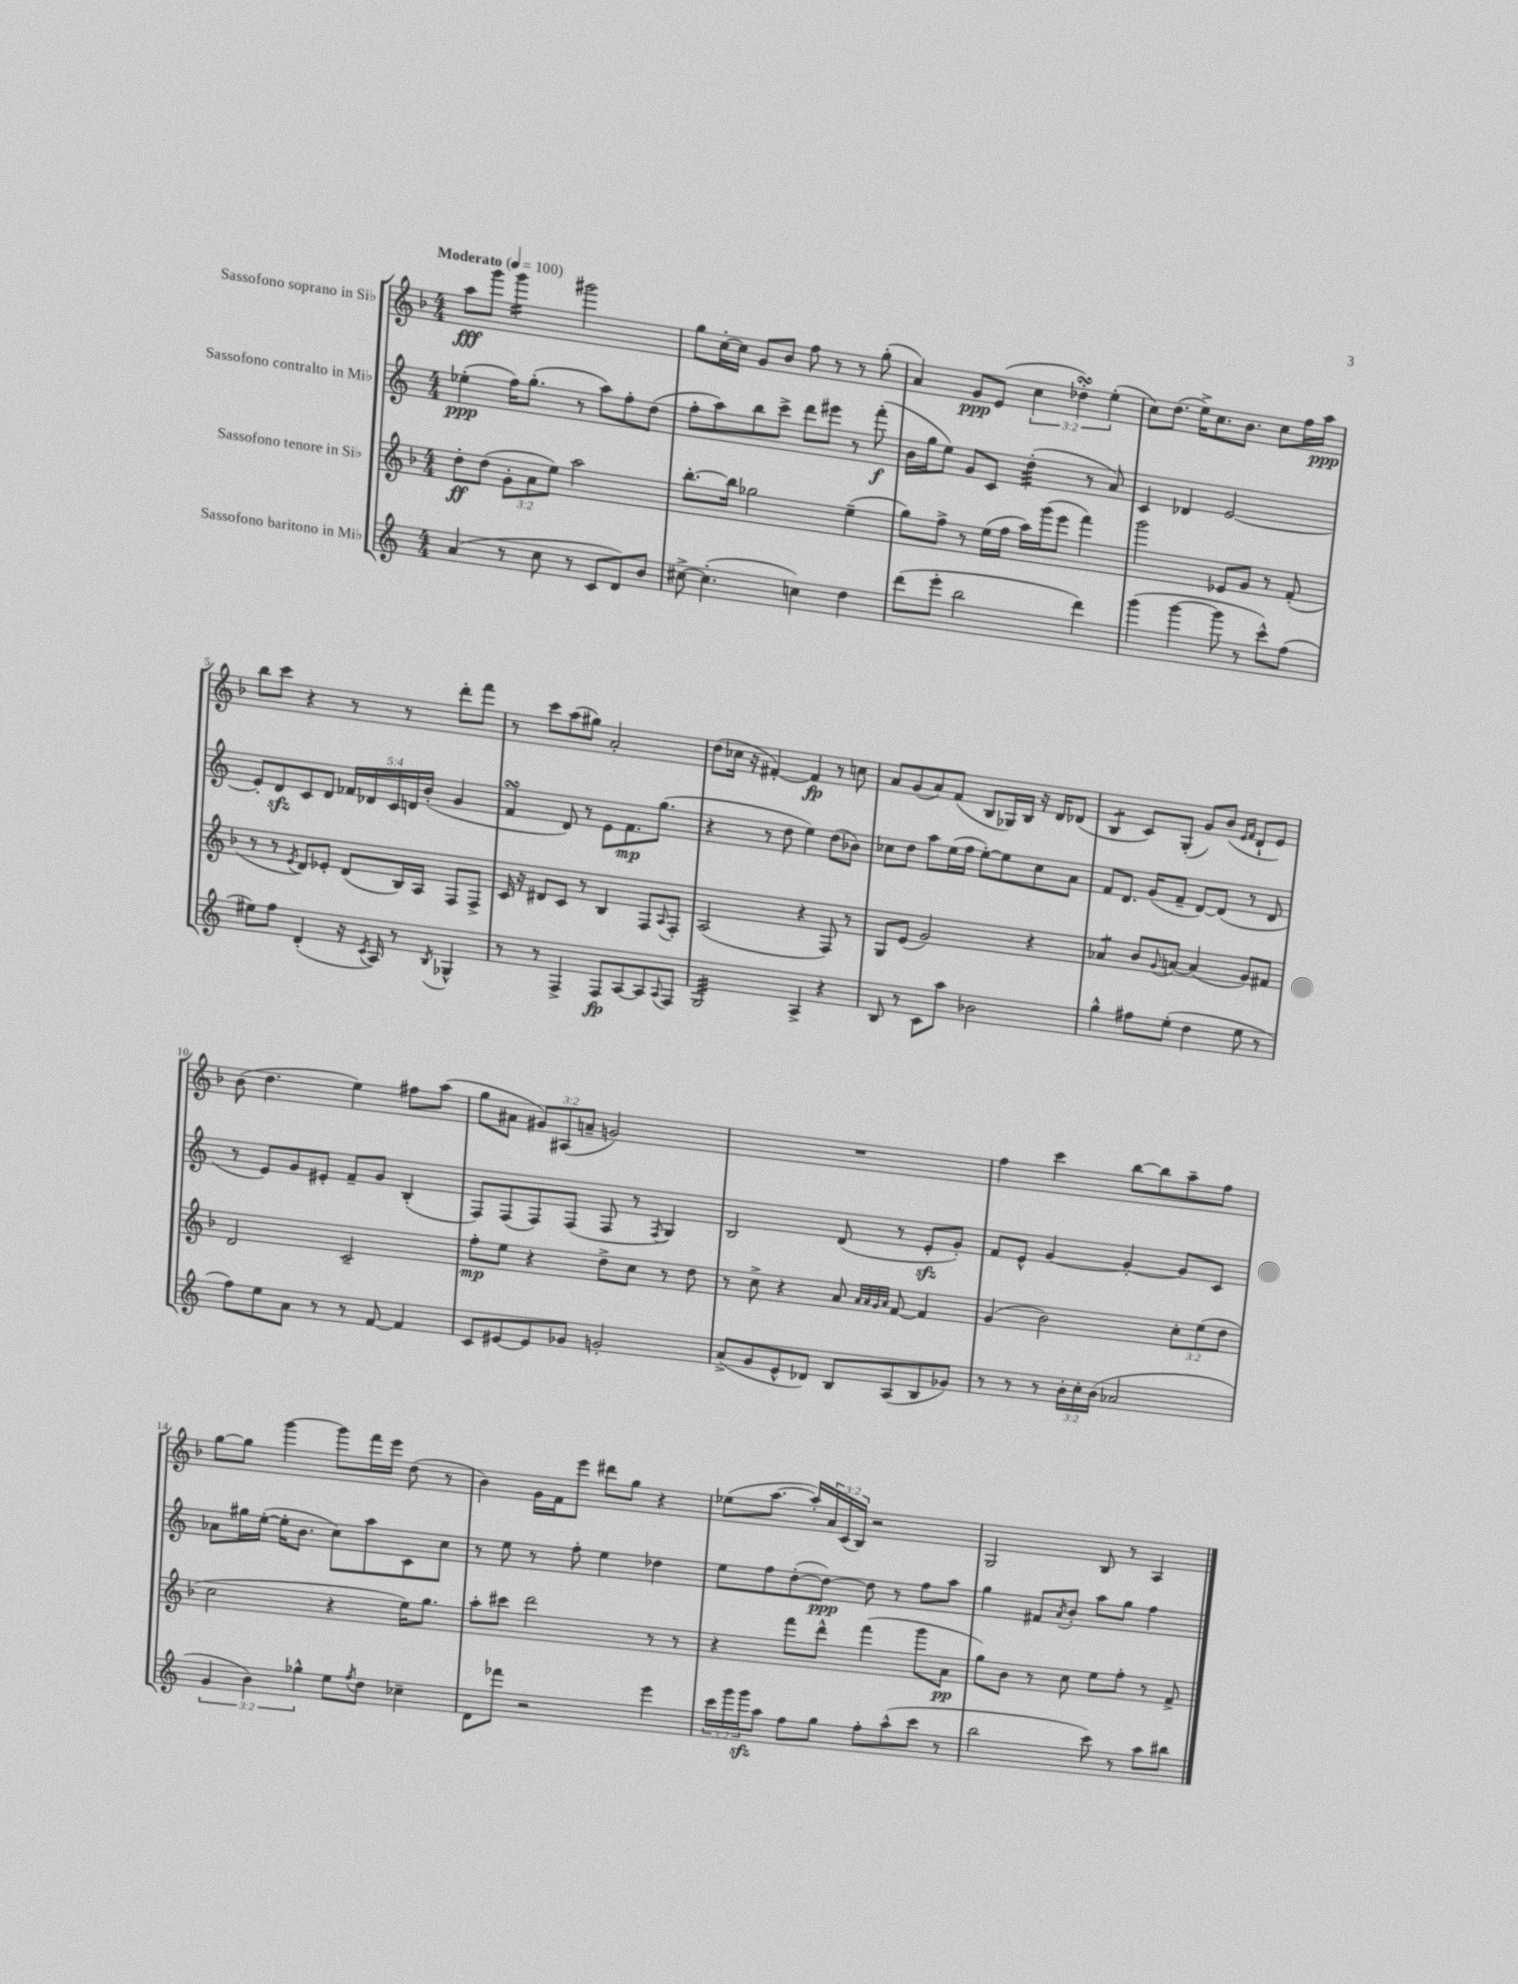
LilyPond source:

<<
\new StaffGroup <<
\new Staff = "s0" \with { instrumentName = "Sassofono soprano in Sib" } {
    \clef treble \key f \major \numericTimeSignature \time 4/4 \override Staff.TupletNumber.text = #tuplet-number::calc-fraction-text \tempo "Moderato" 4 = 100
    a''8\fff g'''8 g'''4:16 gis'''2 |
    g''8 c''16~-. c''16 g'8 bes'8 f''8 r8 r8 g''8-.( |
    a'4) g'8\ppp e'8( \tuplet 3/2 { c''4 des''4-.\turn) e''4-.( } |
    c''8) d''8.( e''16->) c''8. bes'8. c''8 f''16 a''16\ppp |
    bes''8 c'''8 r4 r8 r8 d'''8-. f'''8 |
    r8 c'''8 a''8( gis''8) a'2-. |
    d''8( ces''16 r16 fis'4~-.) fis'4\fp r8 c''8 |
    a'8 g'8( a'8) f'8( bes8 ges16) bes16 r16 d'16 des'8( |
    bes4:8 c'8) g8-.( g'8) bes'8( \grace { e'16 f'16 } d'8-! e'8) |
    bes'8( d''4. e''4) fis''8 a''8( |
    g''8 ais'8 \tuplet 3/2 { gis'8) ais8( a'8-- } g'2) |
    R1 |
    f''4 c'''4 bes''8~ bes''8 a''8-- f''8 |
    g''8~ g''8 g'''4~ g'''8 f'''16 e'''16 d''8( r8 |
    bes'4) g'16 f'16 e'''8 dis'''8 g''8 r4 |
    ees''8( a''8.~ a''16-.) \tuplet 3/2 { a'16 c'16( bes16) } r2 |
    g2 bes8 r8 a4 \bar "|." |
}
\new Staff = "s1" \with { instrumentName = "Sassofono contralto in Mib" } {
    \clef treble \key c \major \numericTimeSignature \time 4/4 \override Staff.TupletNumber.text = #tuplet-number::calc-fraction-text
    ees''4-.\ppp( f''16) g''8.-.( r8 a''8) f''8-. d''8( |
    f''8-. a''8) b''8 c'''8-> d'''8 eis'''8 r8 f'''8-.\f( |
    b'16 g''16 e''8) g'8 c'8 d''4:32-.( r8 a'8) |
    c'4 des'4 e'2~ |
    e'8-. d'8\sfz c'8 d'8 \tuplet 5/4 { fes'16 des'16 c'16 d'16 b'16-.( } g'4 |
    f'4\turn d'8) r8 e'8 f'8.\mp g''8.( |
    r4 r8 d''8 e''4) d''8( bes'8) |
    ces''8 d''8 a''8 e''16( f''16 e''8~-.) e''8 ces''8 a'8 |
    f'8 d'8. g'16( f'8-- d'8~) d'8( r8 d'8 |
    r8 e'8) g'8 eis'8-. f'8-- g'8 b4-.( |
    f8) f8( f8) f8( f8 r8 \acciaccatura { f8 } g4) |
    b2 d'8( r8 e'8-.\sfz g'8-.) |
    f'8 e'8-^ g'4~ g'4~-. g'8 c'8 |
    aes'8 gis''16 e''16~-.( e''16-. b'8. c''8) a''8 c'8 c''8 |
    r8 e''8 r8 f''8-. e''4 des''4 |
    e''8 f''8 d''8~-.( d''8~\ppp) d''8 r8 f''8 a''8 |
    g''4 fis'8 \acciaccatura { a'8 } b'8-. a''8 g''8 f''4 \bar "|." |
}
\new Staff = "s2" \with { instrumentName = "Sassofono tenore in Sib" } {
    \clef treble \key f \major \numericTimeSignature \time 4/4 \override Staff.TupletNumber.text = #tuplet-number::calc-fraction-text
    d''8-.\ff d''8( \tuplet 3/2 { g'8-. a'8 e''8) } a''2 |
    bes''8.~-. bes''16 ges''2 e''4--( |
    g''8) f''8-> r8 e''16( f''16 a''16) g'''16( e'''8 f'''4) |
    g'''2 ees'8 g'8 r8 f'8-.( |
    r8 r8 \acciaccatura { e'8 } d'8) ees'8-. d'8( bes16) a16 f8 f8-> |
    c'16 r16 dis'8 c'8 r8 bes4 f8 \appoggiatura { a8 } f8-. |
    a2( r4 f8) r8 |
    g8 e'8( g'2) r4 |
    aes'4:8 bes'8 \appoggiatura { g'8 } a'8~ a'4( g'8) fis'8 |
    d'2 c'2-- |
    f''8-.\mp e''8 r4 d''8-> c''8 r8 d''8 |
    r8 c''8-> r4 a'8 \grace { a'32 a'32 g'32 a'32 } f'8~ f'4 |
    g'4( bes'2) \tuplet 3/2 { c''8-. e''8( d''8 } |
    c''2 r4 e''16) g''8. |
    a''8-. cis'''8 d'''2 r8 r8 |
    r4 f'''8 d'''8-^ f'''4( g'''8 a'8\pp |
    g''8) bes'8 r8 c''8 e''8 f''8-. r8 f'8-> \bar "|." |
}
\new Staff = "s3" \with { instrumentName = "Sassofono baritono in Mib" } {
    \clef treble \key c \major \numericTimeSignature \time 4/4 \override Staff.TupletNumber.text = #tuplet-number::calc-fraction-text
    a'4( r8 c''8 r8 c'8 d'8) b'8 |
    cis''8~-> cis''4.-.( c''4) d''4 |
    d'''8( e'''8-. b''2 d'''4) |
    g'''4( g'''4~ g'''8 r8 c'''8-^) f''8( |
    eis''8) f''8 d'4-.( r16 \acciaccatura { c'8 } a16) r8 \acciaccatura { b8 } ges4-^ |
    r8 r8 f4-> f8\fp a8~ a8 \appoggiatura { a8 } f8 |
    g2:32 a4-> r4 |
    b8 r8 c'8 a''8 bes'2 |
    g''4-^ fis''8 e''8-.( d''4 e''8 r8 |
    f''8) e''8 a'8 r8 r8 f'8~ f'4 |
    c'8 eis'8~ eis'8 ges'8 g'2-. |
    a'8->( g'8 e'8-^ des'8) b8 a8( b8 ges'8) |
    r8 r8 r8 \tuplet 3/2 { b'16-. c''16-. b'16( } aes'2 |
    \tuplet 3/2 { g'4 b'4) ges''4-^ } e''8 \acciaccatura { f''8 } d''8 ces''4-- |
    d'8 fes'''8 r2 e'''4 |
    \tuplet 3/2 { c'''16 g'''16 g'''16\sfz } a''8 f''8 g''8 f''8-. a''8-^( c'''8 r8 |
    b''2 c'''8) r8 a''8 bis''8 \bar "|." |
}
>>
>>
